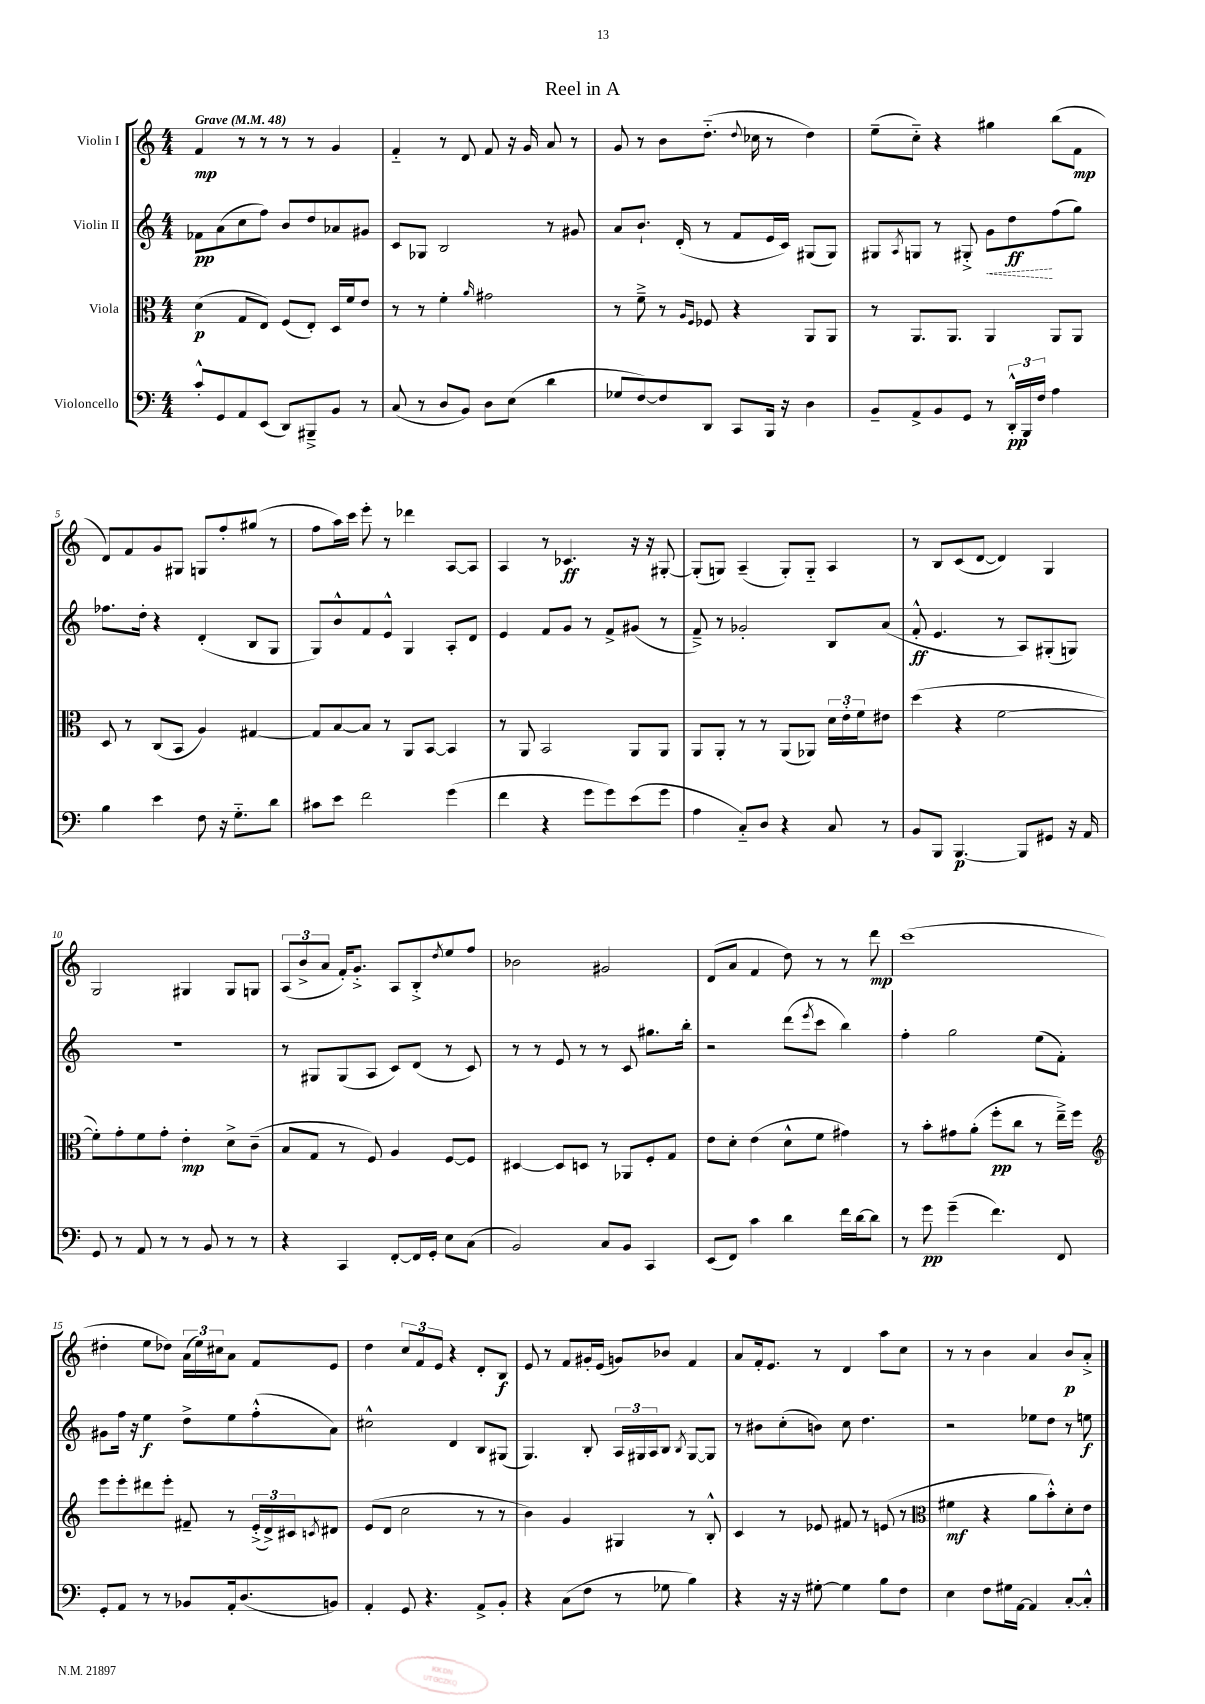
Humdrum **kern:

**kern	**kern	**kern	**kern
*staff4	*staff3	*staff2	*staff1
*clefF4	*clefC3	*clefG2	*clefG2
*k[]	*k[]	*k[]	*k[]
*M4/4	*M4/4	*M4/4	*M4/4
*MM48	*MM48	*MM48	*MM48
8c'^^	(4d	8f-	4f
8GG	.	(8a	.
8AA	8G	8cc	8r
(8EE	8E)	8ff)	8r
8DD)	(8F	8b	8r
8BBB#~^	8E')	8dd	8r
8BB	16D	8a-	4g
.	16f	.	.
8r	8e	8g#	.
=	=	=	=
(8C	8r	8c	4f'~
8r	8r	8G-	.
8D	4f'	2B	8r
8BB)	.	.	8d
.	16qqa	.	.
8D	2g#	.	8f
(8E	.	.	16r
.	.	.	16g
4d	.	8r	8a
.	.	8g#	8r
=	=	=	=
8G-	8r	8a	8g
[8F)	8f~^	8.b`	8r
8F]	8r	.	8b
.	.	(16d'	.
.	16qqA	.	.
.	16qqF	.	.
8DD	8F-	8r	(8.dd'~
8CC	4r	8f	.
.	.	.	8qqdd
.	.	.	16cc-
16BBB	.	16e	8r
16r	.	16c)	.
4D	8AA	(8G#	4dd)
.	8AA	8G#)	.
=	=	=	=
8BB~	8r	8G#	(8ee~
.	.	8qA	.
8AA^	8.AA	8G	8cc'~)
8BB	.	8r	4r
.	8.AA	.	.
8GG	.	8G#'^	.
8r	4AA	8g	4gg#
24DD'^^	.	8dd	.
24BBB	.	.	.
24F	.	.	.
4A	8AA	(8ff	(8bb
.	8AA	8gg)	8f
=	=	=	=
4B	8D	8.ff-	8d)
.	8r	.	8f
.	.	16dd'	.
4e	(8C	4r	8g
.	8BB	.	8G#
8F	4A)	(4d'	8G
16r	.	.	8ff'
8.G'~	.	.	.
.	[4G#	8B	(8gg#
8d	.	8G	8r
=	=	=	=
8c#	8G#]	8G)	8ff
8e	[8B	8b^^	16aa)
.	.	.	16ccc
2f	8B]	8f	8eee'
.	8r	8e^^	8r
.	8AA	4G	4ddd-
.	[8BB	.	.
(4g	4BB]	8A'	[8A
.	.	8d	8A]
=	=	=	=
4f	8r	4e	4A
.	8AA	.	.
4r	2BB	8f	8r
.	.	8g	4.c-
8g	.	8r	.
8g)	.	8f^	.
(8e	8AA	(8g#	16r
.	.	.	16r
8g	8AA	8r	[8G#'
=	=	=	=
4A	8AA	8f~^)	(8G#']
.	8AA'	8r	8G)
8C'~)	8r	2g-'	(4A~
8D	8r	.	.
4r	(8AA	.	8G')
.	8AA-)	.	8G'~
8C	24d	8B	4A
.	24e'	.	.
.	24f	.	.
8r	8e#	(8a	.
=	=	=	=
8BB	(4dd	8f'^^	8r
8BBB	.	4.e	8B
[4.BBB	4r	.	(8c
.	.	.	[8d
.	[2f	8r	4d])
8BBB]	.	8A)	.
8GG#	.	(8G#'	4G
16r	.	8G)	.
16AA	.	.	.
=	=	=	=
8GG	8f'])	1r	2G
8r	8g'	.	.
8AA	8f	.	.
8r	8g'	.	.
8r	4e'	.	4G#
8BB	.	.	.
8r	8d^	.	8G#
8r	(8c~	.	8G
=	=	=	=
4r	8B	8r	(12A
.	.	.	12b^
.	8G	8G#	.
.	.	.	12a
4CC	8r	(8G#	16f')
.	.	.	8.g'^
.	8F)	8A	.
[8FF'	4A	8c)	8A
16FF]	.	(8d	8B'^
16GG'	.	.	.
.	.	.	8qdd
8E	[8F	8r	8ee
(8C	8F]	8c)	8ff
=	=	=	=
2BB)	[4D#	8r	2b-
.	.	8r	.
.	8D#]	8e	.
.	8D	8r	.
8C	8r	8r	2g#
8BB	8AA-	8c	.
4CC	8F'	8.gg#	.
.	8G	.	.
.	.	16bb'	.
=	=	=	=
(8EE	8e	2r	(8d
8FF)	8d'	.	8a
4c	(4e	.	4f
4d	8d^^	(8ddd	8dd)
.	.	8qeee	.
.	8f	8ccc	8r
16f	4g#)	4bb)	8r
[16d	.	.	.
8d]	.	.	8ddd
=	=	=	=
8r	8r	4ff'	(1ccc
8g	8b'	.	.
(4g~	8g#	2gg	.
.	(8a'	.	.
4.f)	8ff'	.	.
.	8cc	.	.
.	8r	(8ee	.
8FF	16ee~^)	8f')	.
.	16ff	.	.
=	=	=	=
*	*clefG2	*	*
8GG'	8eee	8g#	4dd#'
8AA	8eee'	16ff	.
.	.	16r	.
8r	8ddd#	4ee	8ee
8r	8eee'	.	8dd-)
8BB-	8f#~	8dd^	(24a
.	.	.	24ee)
.	.	.	24cc#
16AA'	8r	8ee	8a
(8.D	.	.	.
.	(24e'^	(8ff'^^	8f
.	24d^)	.	.
.	24c#	.	.
.	8qc	.	.
8BB)	8d#	8a)	8e
=	=	=	=
4AA'	(8e	2cc#^^	4dd
.	8d	.	.
8GG	2cc	.	12cc
.	.	.	12f
4.r	.	.	.
.	.	.	12e
.	.	4d	4r
8AA^	8r	8B	8d'
8BB'	8r	(8G#	8B
=	=	=	=
4r	4b)	4.G)	8e
.	.	.	8r
(8C	4g	.	8f
8F	.	8B'	16g#'
.	.	.	(16e
8r	4G#	24A	8g)
.	.	24G#	.
.	.	24A	.
8G-	.	8B	8b-
.	.	8qB	.
4B)	8r	[8G#	4f
.	8B'^^	8G#]	.
=	=	=	=
4r	4c	8r	8a
.	.	8b#	16f'
.	.	.	8.e
16r	8r	(8cc'	.
16r	.	.	.
[8G#'	8e-	8b)	8r
4G#]	8f#	8cc	4d
.	8r	4.dd	.
8B	(8e	.	8aa
8F	8r	.	8cc
=	=	=	=
*	*clefC3	*	*
4E	4f#	2r	8r
.	.	.	8r
8F	4r	.	4b
16G#	.	.	.
[16AA	.	.	.
4AA]	8a	8ee-	4a
.	8b'^^)	8dd	.
[8C'	8d'	8r	8b
8C'^^]	8e	8ee	8a'^
==	==	==	==
*-	*-	*-	*-
